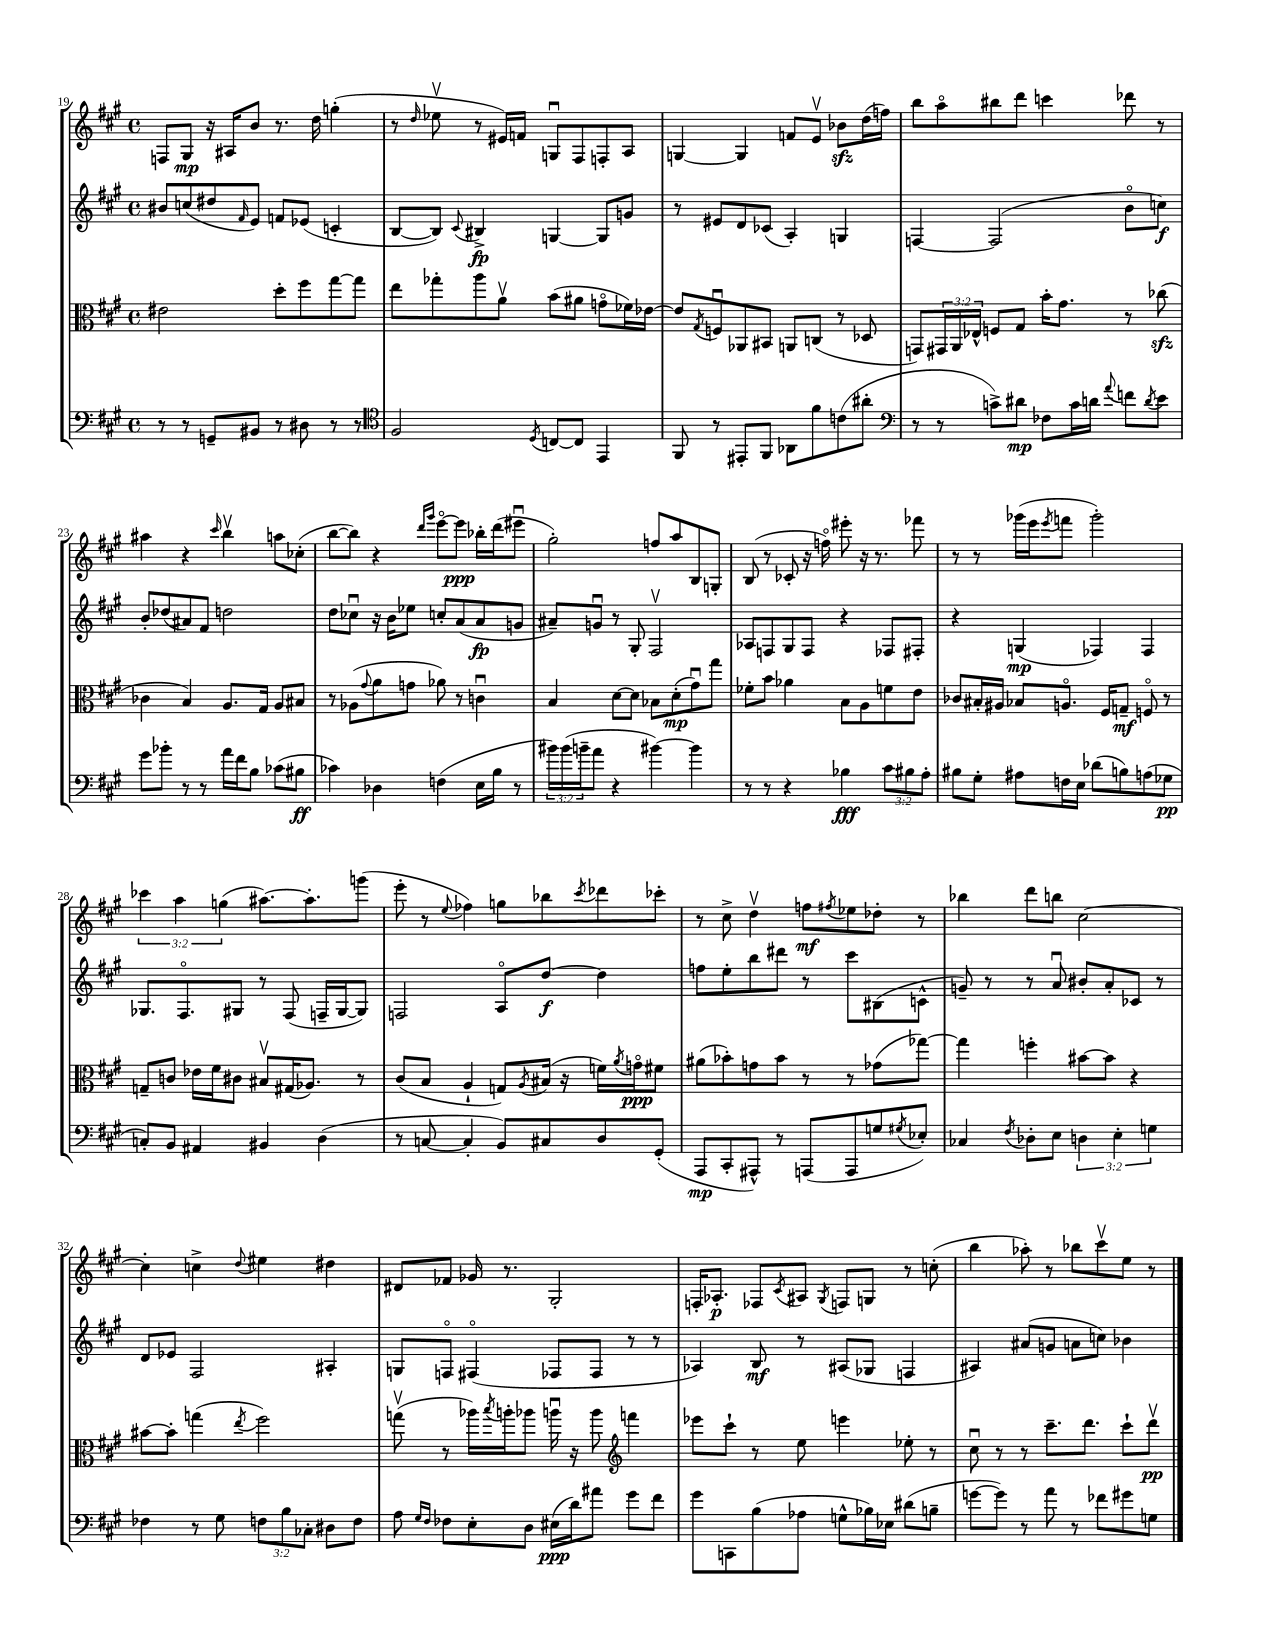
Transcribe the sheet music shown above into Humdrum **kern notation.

**kern	**dynam	**kern	**dynam	**kern	**dynam	**kern	**dynam
*part4	*part4	*part3	*part3	*part2	*part2	*part1	*part1
*staff4	*staff4	*staff3	*staff3	*staff2	*staff2	*staff1	*staff1
*clefF4	*	*clefC3	*	*clefG2	*	*clefG2	*
*k[f#c#g#]	*	*k[f#c#g#]	*	*k[f#c#g#]	*	*k[f#c#g#]	*
*M4/4	*	*M4/4	*	*M4/4	*	*M4/4	*
*met(c)	*	*met(c)	*	*met(c)	*	*met(c)	*
=19	=19	=19	=19	=19	=19	=19	=19
8r	.	2e#X\	.	8b#X/L	.	8Fn/L	.
8r	.	.	.	(8ccn/	.	8G#/J	mp
8GGn~/L	.	.	.	8dd#X/	.	16r	.
.	.	.	.	.	.	16A#X/KL	.
.	.	.	.	16qqf#/	.	.	.
8BB#X/J	.	.	.	8e/J)	.	8b/J	.
8r	.	8dd'\L	.	8fn/L	.	8.r	.
8D#X\	.	8ff#\	.	(8e-X/J	.	.	.
.	.	.	.	.	.	16dd\	.
8r	.	[8gg#\	.	4cn'/	.	(4ggn'\	.
8r	.	8gg#\J]	.	.	.	.	.
=20	=20	=20	=20	=20	=20	=20	=20
*clefC4	*	*	*	*	*	*	*
2F#/	.	8ee\L	.	[8B/L	.	8r	.
.	.	.	.	.	.	16qqdd/	.
.	.	8gg-X'\	.	8B/J])	.	8ee-Xv\	.
.	.	.	.	8qqc#/	.	.	.
.	.	8aa\	.	4B#X^/	fp	8r	.
.	.	8av\J	.	.	.	16e#X/LL)	.
.	.	.	.	.	.	16fn/JJ	.
8qD/	.	.	.	.	.	.	.
[8Cn/L	.	(8b\L	.	[4Gn/	.	8Gnu/L	.
8C/J]	.	8a#X\J	.	.	.	8F#/	.
4EE/	.	8gn\L	.	8G/L]	.	8Fn'/	.
.	.	16f-X\L)	.	8gn/J	.	8A/J	.
.	.	[16e-X\JJ	.	.	.	.	.
=21	=21	=21	=21	=21	=21	=21	=21
8FF#/	.	8e-/L]	.	8r	.	[4Gn/	.
.	.	8qG#/	.	.	.	.	.
8r	.	8Fnu/	.	8e#X/L	.	.	.
8EE#X'/L	.	8AA-X/	.	8d/	.	4G/]	.
8FF#/J	.	8BB#X/J	.	(8c-X/J	.	.	.
8AA-X\L	.	8AAn/L	.	4A'/)	.	8fn/L	.
8f#\	.	(8Cn/J	.	.	.	8ev/J	.
(8cn\	.	8r	.	4Gn/	.	8b-Xzz\L	.
8a#X'\J	.	8D-X/	.	.	.	(16dd\L	.
.	.	.	.	.	.	16ffn\JJ)	.
=22	=22	=22	=22	=22	=22	=22	=22
*clefF4	*	*	*	*	*	*	*
8r	.	8GGn/L)	.	[4Fn/	.	8bb\L	.
8r	.	24GG#X/L	.	.	.	8aa\	.
.	.	24AA/	.	.	.	.	.
.	.	24E-X^^/JJ	.	.	.	.	.
8cn^\L)	.	8Fn/L	.	(2F/]	.	8bb#X\	.
8d#X\J	mp	8G#/J	.	.	.	8ddd\J	.
8F-X\L	.	16b'\KL	.	.	.	4cccn\	.
.	.	8.g#\J	.	.	.	.	.
16c\L	.	.	.	.	.	.	.
16dn\JJ	.	.	.	.	.	.	.
8qqa/	.	.	.	.	.	.	.
8fn\L	.	8r	.	8b\L	.	8ddd-X\	.
8qd/	.	.	.	.	.	.	.
8e\J	.	(8cc-Xzz\	.	8ccn\J)	f	8r	.
!!LO:LB:g=z
=23	=23	=23	=23	=23	=23	=23	=23
8g#\L	.	4c-X\	.	8b'/L	.	4aa#X\	.
8b-X'\J	.	.	.	(8dd-X/	.	.	.
8r	.	4B/)	.	8a#X/)	.	4r	.
8r	.	.	.	8f#/J	.	.	.
.	.	.	.	.	.	16qqccc#/	.
16a\LL	.	8.A/L	.	2ddn\	.	4bbv\	.
16f#\J	.	.	.	.	.	.	.
8B\J	.	.	.	.	.	.	.
.	.	16G#/Jk	.	.	.	.	.
(8c-X\L	.	8A/L	.	.	.	8aan\L	.
8B#X\J	ff	8B#X/J	.	.	.	(8cc-X'\J	.
=24	=24	=24	=24	=24	=24	=24	=24
4c-X\)	.	8r	.	8dd\L	.	[8bb\L	.
.	.	(8A-X\L	.	8cc-Xu\J	.	8bb\J])	.
.	.	8qqg#/	.	.	.	.	.
4D-X\	.	8a\	.	16r	.	4r	.
.	.	.	.	16b\KL	.	.	.
.	.	8gn\J	.	8ee-X\J	.	.	.
.	.	.	.	.	.	16qqddd/LL	.
.	.	.	.	.	.	16qqggg#/JJ	.
(4Fn\	.	8a-X\)	.	8ccn'/L	.	[8eee\L	.
.	.	8r	.	(8a/	.	8eee\J]	ppp
16E\LL	.	4cnu\	.	8a/	fp	16bb-X'\LL	.
16B\JJ	.	.	.	.	.	(16ddd\J	.
8r	.	.	.	8gn/J	.	8eee#Xu\J	.
=25	=25	=25	=25	=25	=25	=25	=25
24b#X\LL)	.	4B/	.	8a#X~/L)	.	2gg#'\)	.
(24b#\	.	.	.	.	.	.	.
24bn~\J	.	.	.	.	.	.	.
8a\J	.	.	.	8gnu/J	.	.	.
4r	.	[8d\L	.	8r	.	.	.
.	.	8d\J]	.	8G#'/	.	.	.
[4b#X\)	.	8B-X\L	.	2F#v/	.	8ffn/L	.
.	.	(8d'\	mp	.	.	8aa/	.
4b#\]	.	8g#u\)	.	.	.	8B/	.
.	.	8gg#\J	.	.	.	8Gn'/J	.
=26	=26	=26	=26	=26	=26	=26	=26
8r	.	8f-X'\L	.	8A-X/L	.	(8B/	.
8r	.	8b\J	.	8Fn/	.	8r	.
4r	.	4a-X\	.	8G#/	.	8c-X'/	.
.	.	.	.	8F/J	.	16r	.
.	.	.	.	.	.	16ffn\)	.
4B-X\	fff	8B\L	.	4r	.	8eee#X'\	.
.	.	8A\	.	.	.	16r	.
.	.	.	.	.	.	8.r	.
12c#\L	.	8fn\	.	8F-X/L	.	.	.
12B#X\	.	.	.	.	.	.	.
.	.	8e\J	.	8F#X'/J	.	8fff-X\	.
12A'\J	.	.	.	.	.	.	.
=27	=27	=27	=27	=27	=27	=27	=27
8B#X\L	.	8c-X/L	.	4r	.	8r	.
8G#'\J	.	16B#X'/L	.	.	.	8r	.
.	.	16A#X/JJ	.	.	.	.	.
8A#X\L	.	8B-X/L	.	(4Gn/	mp	(16ggg-X\LL	.
.	.	.	.	.	.	16eee\J	.
.	.	.	.	.	.	8qeee/	.
16Fn\L	.	8.An/J	.	.	.	8fffn\J	.
16E\JJ	.	.	.	.	.	.	.
(8d-X\L	.	.	.	4F-X/)	.	2ggg-'\)	.
.	.	16F#/KL	.	.	.	.	.
8Bn\)	.	8Gn~/J	mf	.	.	.	.
(8An\	.	8Fn/	.	4F-/	.	.	.
8G-X\J	pp	8r	.	.	.	.	.
!!LO:LB:g=z
=28	=28	=28	=28	=28	=28	=28	=28
8Cn'/L)	.	8Gn~/L	.	8.G-X/L	.	6ccc-X\	.
8BB/J	.	8cn/J	.	.	.	.	.
.	.	.	.	.	.	6aa\	.
.	.	.	.	8.F#/	.	.	.
4AA#X/	.	16e-X\LL	.	.	.	.	.
.	.	16f#\J	.	.	.	.	.
.	.	.	.	.	.	(6ggn\	.
.	.	8c#X\J	.	8G#X/J	.	.	.
4BB#X/	.	8B#Xv/L	.	8r	.	[8.aa#X\L)	.
.	.	(16G#X/K	.	(8F#/	.	.	.
.	.	8.A-X/J)	.	.	.	8.aa#'\]	.
(4D\	.	.	.	16Fn~/LL	.	.	.
.	.	.	.	[16G#/J	.	.	.
.	.	8r	.	8G#/J])	.	(8gggn\J	.
=29	=29	=29	=29	=29	=29	=29	=29
8r	.	(8c#/L	.	2Fn/	.	8eee'\	.
[8Cn/	.	8B/J	.	.	.	8r	.
.	.	.	.	.	.	8qqee/	.
4C'/]	.	4A`/	.	.	.	4ff-X\)	.
8BB/L)	.	8Gn/L)	.	8A/L	.	8ggn\L	.
.	.	8qA/	.	.	.	.	.
8C#X/	.	(16B#X/Jk	.	[8dd/J	f	8bb-X\	.
.	.	16r	.	.	.	.	.
.	.	.	.	.	.	8qccc#/	.
8D/	.	16fn\LL)	.	4dd\]	.	8ddd-X\	.
.	.	8qa/	.	.	.	.	.
.	.	16gn\J	ppp	.	.	.	.
(8GG#'/J	.	8f#X\J	.	.	.	8ccc-X'\J	.
=30	=30	=30	=30	=30	=30	=30	=30
8AAA/L	mp	(8a#X\L	.	8ffn\L	.	8r	.
8CC#'/	.	8b-X'\)	.	8ee'\	.	8cc#^\	.
8AAA#X^^/J)	.	8gn\	.	8bb\	.	4ddv\	.
8r	.	8b-\J	.	8ddd#X\J	.	.	.
(8AAAn/L	.	8r	.	8r	.	8ffn\L	mf
.	.	.	.	.	.	8qff#X/	.
8AAA/	.	8r	.	8ccc#\L	.	8ee-X\	.
8Gn/	.	(8g-X\L	.	(8B#X\	.	8dd-X'\J	.
8qG#X/	.	.	.	.	.	.	.
8E-X'/J)	.	[8gg-X\J)	.	8cn^^\J	.	8r	.
=31	=31	=31	=31	=31	=31	=31	=31
4C-X/	.	4gg-\]	.	8gn~/)	.	4bb-X\	.
.	.	.	.	8r	.	.	.
8qF#/	.	.	.	.	.	.	.
8D-X'\L	.	4ffn'\	.	8r	.	8ddd\L	.
8E\J	.	.	.	8au/	.	8bbn\J	.
6Dn\	.	[8b#X\L	.	8b#X'/L	.	[2cc#\	.
.	.	8b#\J]	.	8a'/	.	.	.
6E'\	.	.	.	.	.	.	.
.	.	4r	.	8c-X/J	.	.	.
6Gn\	.	.	.	.	.	.	.
.	.	.	.	8r	.	.	.
!!LO:LB:g=z
=32	=32	=32	=32	=32	=32	=32	=32
4F-X\	.	[8b#X\L	.	8d/L	.	4cc#'\]	.
.	.	8b#'\J]	.	8e-X/J	.	.	.
8r	.	(4ggn\	.	2F#/	.	4ccn^\	.
8G#\	.	.	.	.	.	.	.
.	.	8qee/	.	.	.	8qqdd/	.
12Fn\L	.	2ff#\)	.	.	.	4ee#X\	.
12B\	.	.	.	.	.	.	.
12C-X'\J	.	.	.	.	.	.	.
8D#X\L	.	.	.	4A#X'/	.	4dd#X\	.
8F\J	.	.	.	.	.	.	.
=33	=33	=33	=33	=33	=33	=33	=33
8A\	.	(8ggnv\	.	8Gn/L	.	8d#X/L	.
16qqG#/LL	.	.	.	.	.	.	.
16qqF#/JJ	.	.	.	.	.	.	.
8F-X\L	.	8r	.	8Fn/J	.	8f-X/J	.
8E'\	.	16aa-X\LL)	.	(4F#X/	.	16g-X/	.
.	.	8qbb/	.	.	.	.	.
.	.	16aan'\J	.	.	.	8.r	.
8D\J	.	8aa-X\J	.	.	.	.	.
(16E#X\LL	ppp	16aanu\	.	8F-X/L	.	2G#'/	.
16d\J)	.	16r	.	.	.	.	.
8a#X\J	.	8aa\	.	8F-/J	.	.	.
*	*	*clefG2	*	*	*	*	*
8g#\L	.	4fffn\	.	8r	.	.	.
8f#\J	.	.	.	8r	.	.	.
=34	=34	=34	=34	=34	=34	=34	=34
8g#\L	.	8eee-X\L	.	4A-X/)	.	16Fn'/KL	.
.	.	.	.	.	.	8.A-X'/J	p
8CCn\	.	8ccc#`\J	.	.	.	.	.
(8B\	.	8r	.	8B/	mf	8F-X/L	.
.	.	.	.	.	.	8qc#/	.
8A-X\J	.	8ee\	.	8r	.	8A#X/J	.
.	.	.	.	.	.	8qG#/	.
8Gn^^\L	.	4eeen\	.	(8A#X/L	.	8Fn/L	.
16B-X\L)	.	.	.	8G-X/J	.	8Gn/J	.
16E-X\JJ	.	.	.	.	.	.	.
(8d#X\L	.	8ee-X'\	.	4Fn/	.	8r	.
8Bn~\J	.	8r	.	.	.	(8ccn'\	.
=35	=35	=35	=35	=35	=35	=35	=35
[8gn\L	.	8cc#u\	.	4A#X/)	.	4bb\	.
8g\J])	.	8r	.	.	.	.	.
8r	.	8r	.	(8a#X/L	.	8aa-X'\)	.
8a\	.	8.ccc#~\L	.	8gn/J	.	8r	.
8r	.	.	.	8an\L	.	8bb-X\L	.
.	.	8.ddd\J	.	.	.	.	.
8f-X\L	.	.	.	8ccn\J)	.	8ccc#v\	.
8g#X\	.	8ccc#`\L	.	4b-X\	.	8ee\J	.
8Gn\J	.	8dddv\J	pp	.	.	8r	.
==	==	==	==	==	==	==	==
*-	*-	*-	*-	*-	*-	*-	*-
